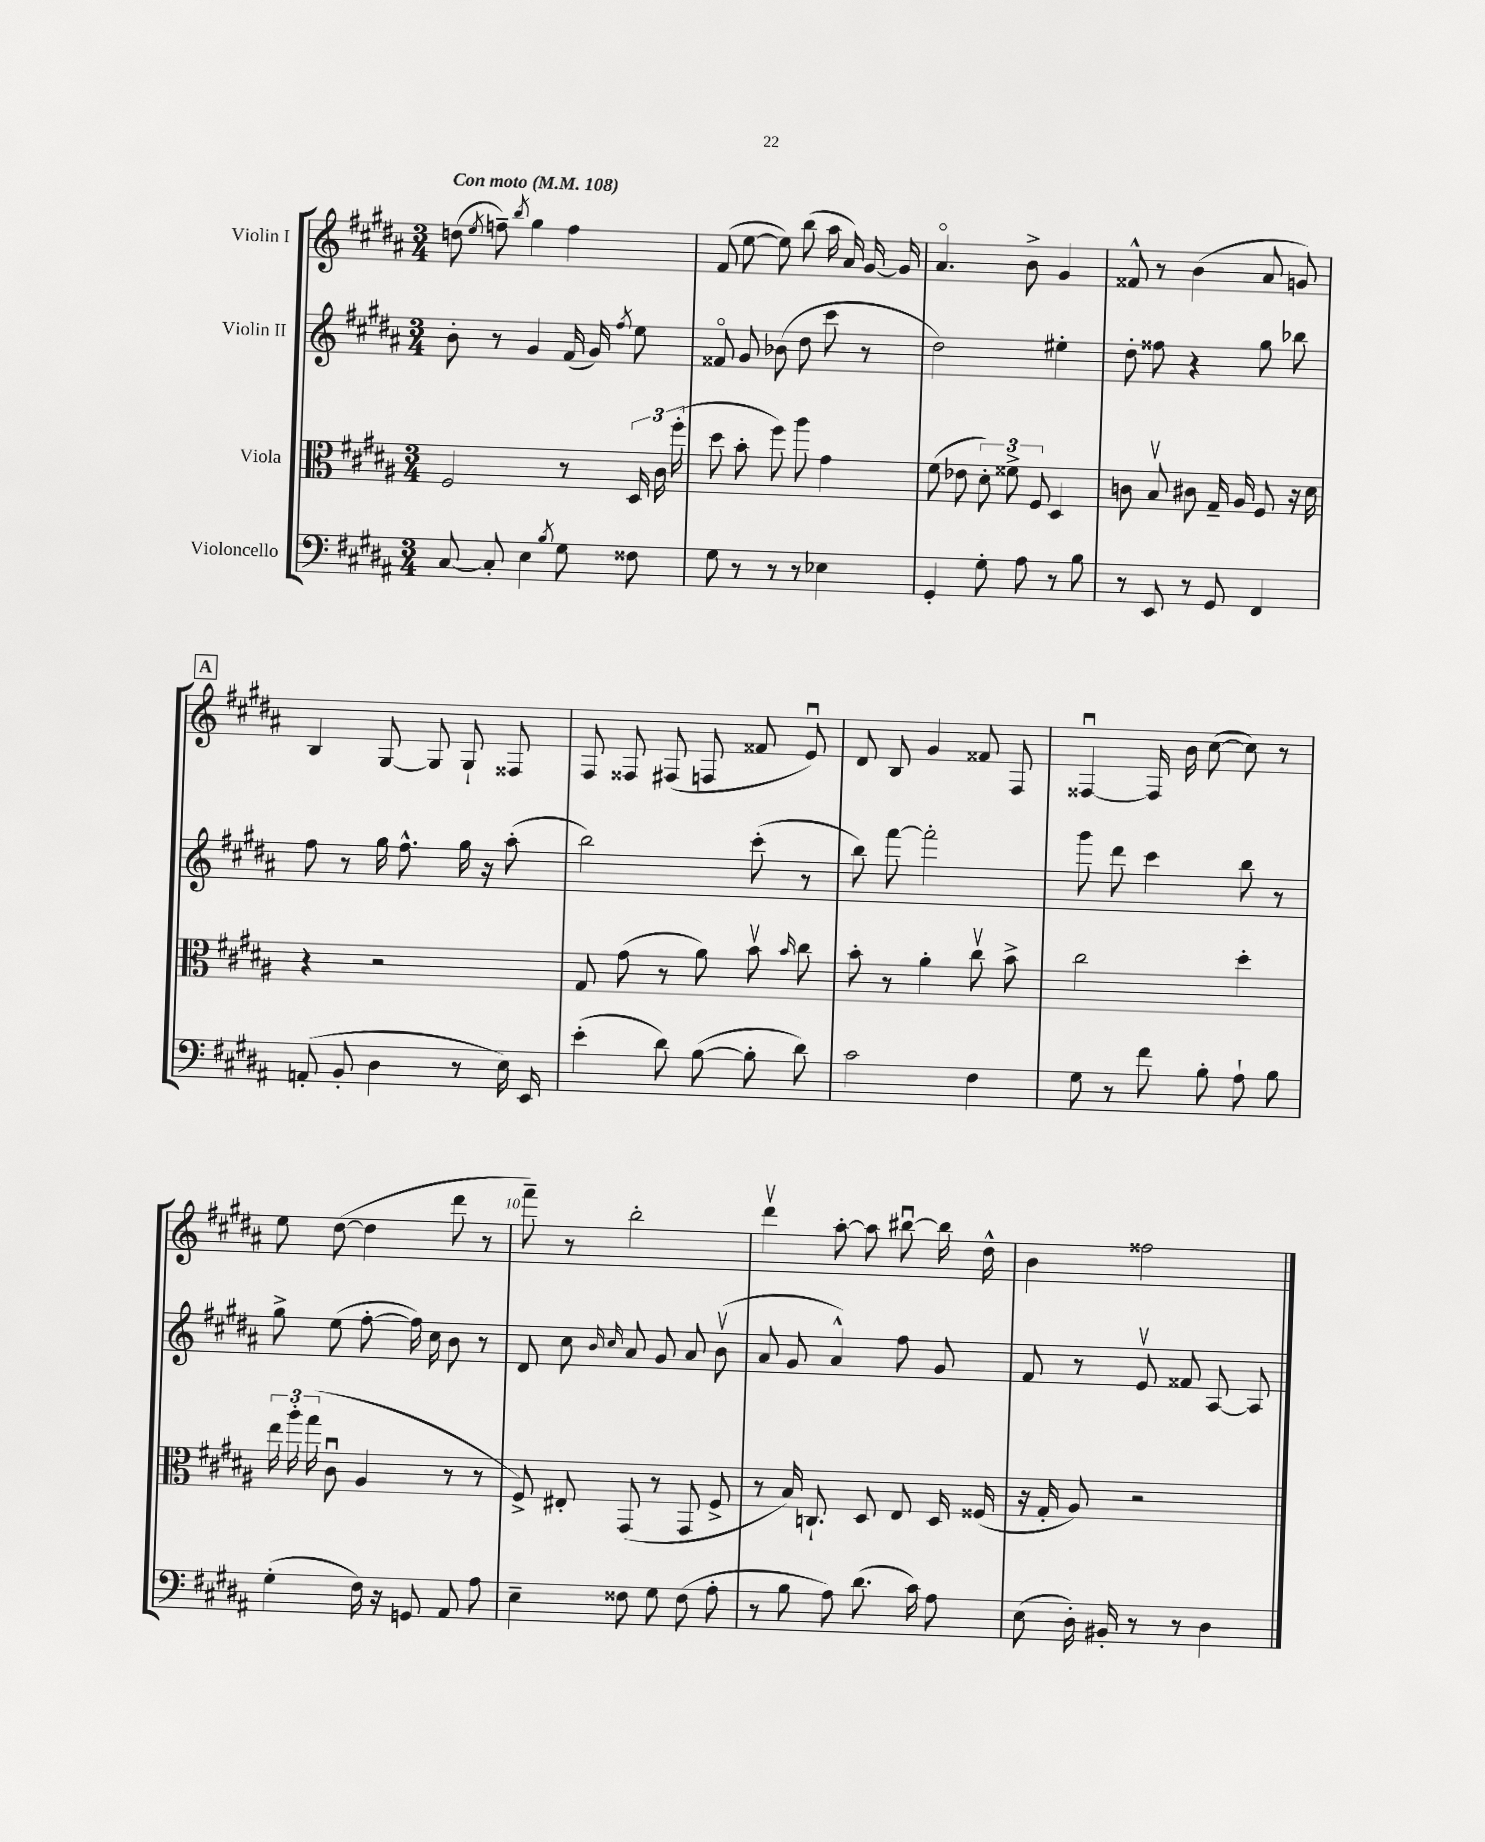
<<
\new StaffGroup <<
\new Staff = "s0" \with { instrumentName = "Violin I" } {
    \clef treble \key b \major \numericTimeSignature \time 3/4 \tempo "Con moto" 4 = 108
    \autoBeamOff d''8( \acciaccatura { e''8 } f''8--) \acciaccatura { b''8 } gis''4 f''4 |
    fis'8( e''8~ e''8) b''8( ais''16 ais'16) gis'16~ gis'16 |
    ais'4.\flageolet b'8-> gis'4 |
    fisis'8-^ r8 b'4( ais'8 g'8) |
    \mark \markup { \box "A" } b4 gis8~ gis8 gis8-! fisis8 |
    fis8 fisis8 fis8( f8 fisis'8 e'8\downbow) |
    dis'8 b8 gis'4 fisis'8 fis8 |
    fisis4~\downbow fisis16 b'16 cis''8~( cis''8) r8 |
    e''8 dis''8~( dis''4 dis'''8 r8 |
    fis'''8--) r8 b''2-. |
    dis'''4\upbow ais''8~-. ais''8 bis''8~\downbow bis''16 dis''16-^ |
    b'4 fisis''2 \bar "|." |
}
\new Staff = "s1" \with { instrumentName = "Violin II" } {
    \clef treble \key b \major \numericTimeSignature \time 3/4
    \autoBeamOff b'8-. r8 gis'4 fis'16( gis'16) \acciaccatura { fis''8 } e''8 |
    fisis'8\flageolet gis'8 bes'8( dis''8 cis'''8 r8 |
    dis''2) eis''4-. |
    dis''8-. fisis''8 r4 gis''8 bes''8 |
    \mark \markup { \box "A" } fis''8 r8 gis''16 fis''8.-^ gis''16 r16 ais''8-.( |
    b''2) cis'''8-.( r8 |
    b''8) fis'''8~ fis'''2-. |
    gis'''8 dis'''8 cis'''4 b''8 r8 |
    gis''8-> e''8( fis''8~-. fis''16) cis''16 b'8 r8 |
    dis'8 cis''8 \grace { b'16 cis''16 } ais'8 gis'8 ais'8 b'8\upbow( |
    ais'8 gis'8 ais'4-^) fis''8 gis'8 |
    fis'8 r8 e'8\upbow fisis'8 ais8~ ais8 \bar "|." |
}
\new Staff = "s2" \with { instrumentName = "Viola" } {
    \clef alto \key b \major \numericTimeSignature \time 3/4
    \autoBeamOff fis2 r8 \tuplet 3/2 { dis16 cis'16 fis''16-.( } |
    dis''8 b'8-. fis''8) ais''8 gis'4 |
    fis'8( ees'8 \tuplet 3/2 { dis'8-.) fisis'8-> fis8 } dis4 |
    c'8 b8\upbow cis'8 gis16-- ais16 fis8 r16 dis'16 |
    \mark \markup { \box "A" } r4 r2 |
    gis8 gis'8( r8 ais'8) b'8\upbow \grace { b'16 } cis''8 |
    b'8-. r8 ais'4-. cis''8\upbow b'8-> |
    cis''2 dis''4-. |
    \tuplet 3/2 { e''16 ais''16-. gis''16( } cis'8\downbow ais4 r8 r8 |
    fis8->) eis8-. gis,8( r8 gis,8 fis8-> |
    r8 b16) c8.-! dis8 e8 dis16 fisis16( |
    r16 gis16-. ais8) r2 \bar "|." |
}
\new Staff = "s3" \with { instrumentName = "Violoncello" } {
    \clef bass \key b \major \numericTimeSignature \time 3/4
    \autoBeamOff cis8~ cis8-. e4 \acciaccatura { b8 } gis8 fisis8 |
    gis8 r8 r8 r8 ees4 |
    gis,4-. gis8-. ais8 r8 b8 |
    r8 e,8 r8 gis,8 fis,4 |
    \mark \markup { \box "A" } a,8-.( b,8-. dis4 r8 e16) e,16 |
    e'4-.( dis'8) b8~( b8-. dis'8) |
    cis'2 fis4 |
    gis8 r8 fis'8 b8-. ais8-! b8 |
    gis4-.( fis16) r16 g,8 ais,8 ais8 |
    e4-- fisis8 gis8 fisis8( ais8-. |
    r8 b8 ais8) dis'8.( cis'16) ais8 |
    e8( dis16-.) bis,16-. r8 r8 dis4 \bar "|." |
}
>>
>>
\layout { \context { \Score \override BarNumber.break-visibility = ##(#f #t #t) barNumberVisibility = #(every-nth-bar-number-visible 5) } }
